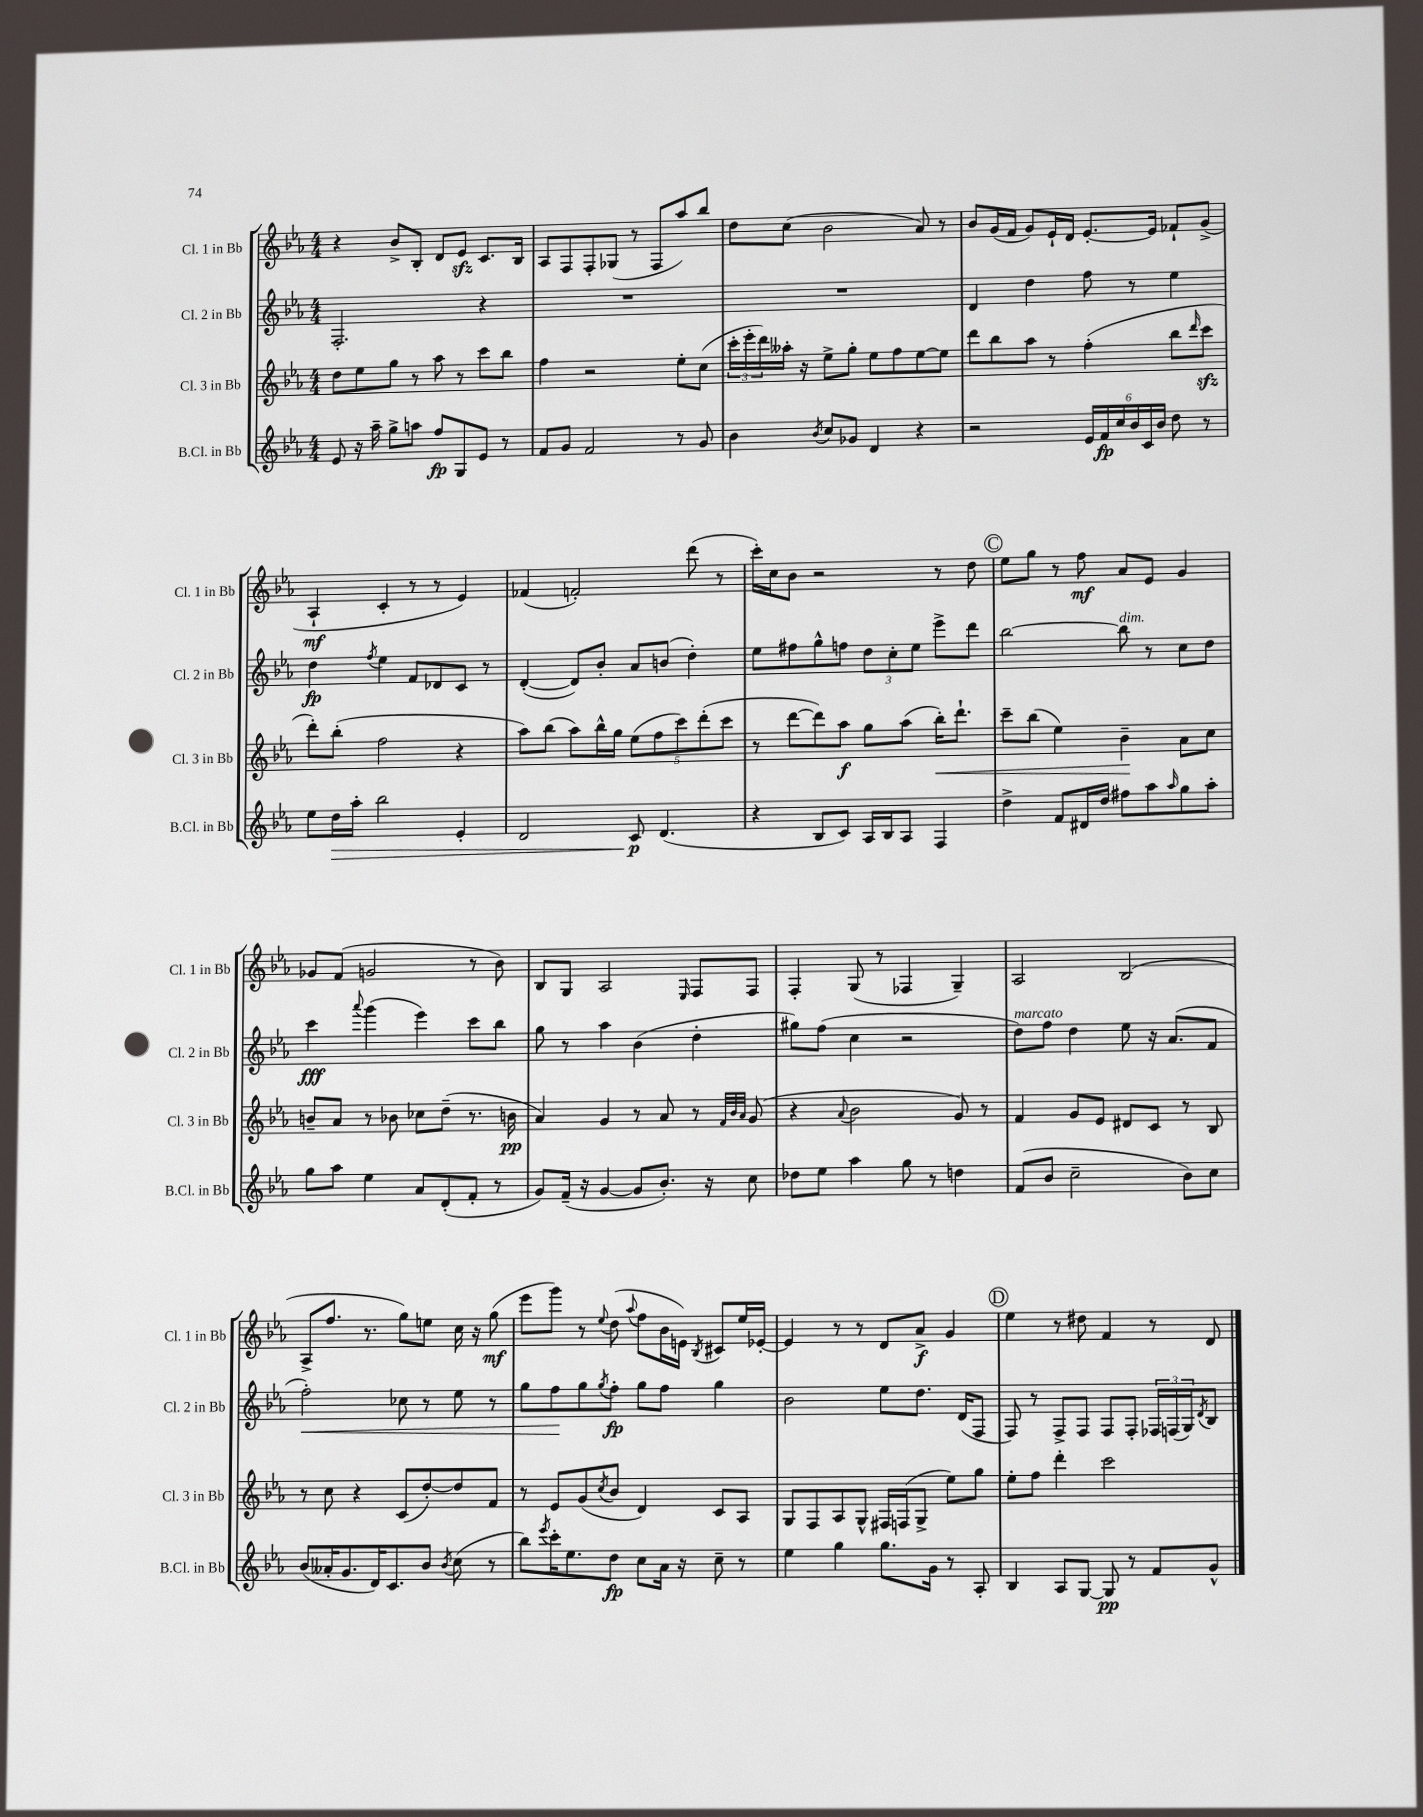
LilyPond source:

<<
\new StaffGroup <<
\new Staff = "s0" \with { instrumentName = "Cl. 1 in Bb" shortInstrumentName = "Cl. 1 in Bb" } {
    \clef treble \key ees \major \numericTimeSignature \time 4/4
    r4 bes'8-> bes8-. d'8 ees'8\sfz c'8. bes16 |
    aes8 f8 f8-. ges8( r8 f8 aes''8) bes''8 |
    d''8 c''8( bes'2 aes'8) r8 |
    bes'8 g'16( f'16 g'8) ees'16-! d'16 ees'8.~-. ees'16 fes'8-! g'8->( |
    aes4-!\mf c'4-. r8 r8 ees'4) |
    fes'4( f'2-.) d'''8( r8 |
    c'''16-.) c''16 bes'8 r2 r8 d''8 |
    \mark \markup { \circle "C" } ees''8 g''8 r8 f''8\mf aes'8 ees'8 g'4 |
    ges'8 f'8( g'2 r8 bes'8) |
    bes8 g8 aes2 \grace { ees16 } f8 f8 |
    f4-. g8( r8 fes4 g4--) |
    aes2 bes2( |
    aes8-> f''8. r8. g''8) e''8 c''16 r16 g''8\mf( |
    ees'''8 g'''8) r8 \appoggiatura { ees''8 } d''8( \appoggiatura { aes''8 } f''8 bes'16 e'16) \acciaccatura { bes8 } cis'8 ees''16 ees'16~-. |
    ees'4 r8 r8 d'8 aes'8->\f g'4 |
    \mark \markup { \circle "D" } ees''4 r8 dis''8 f'4 r8 d'8 \bar "|." |
}
\new Staff = "s1" \with { instrumentName = "Cl. 2 in Bb" shortInstrumentName = "Cl. 2 in Bb" } {
    \clef treble \key ees \major \numericTimeSignature \time 4/4
    f2.-. r4 |
    R1 |
    R1 |
    d'4 d''4 f''8 r8 ees''4 |
    d''4\fp \acciaccatura { f''8 } ees''4 f'8 des'8 c'8 r8 |
    d'4~-.( d'8) bes'8-. aes'8 b'8( d''4-.) |
    ees''8 fis''8 g''8-^ f''8 \tuplet 3/2 { d''8 c''8-. ees''8 } ees'''8-> d'''8 |
    \mark \markup { \circle "C" } bes''2~ bes''8^\markup { \italic "dim." } r8 c''8 d''8 |
    c'''4\fff \appoggiatura { aes'''8 } g'''4( ees'''4) c'''8 bes''8 |
    g''8 r8 aes''4 bes'4( d''4-. |
    gis''8) f''8( c''4 r2 |
    d''8^\markup { \italic "marcato" }) f''8 d''4 ees''8 r16 aes'8.( f'8 |
    f''2-.\<) ces''8 r8 ees''8 r8 |
    g''8 f''8\! g''8 \acciaccatura { g''8 } f''8-.\fp g''8 f''8 g''4 |
    bes'2 ees''8 d''8. d'16( f8 |
    \mark \markup { \circle "D" } f8) r8 f8-> f8 f8 f8-. \tuplet 3/2 { fes16 f16( g16) } \acciaccatura { d'8 } bes8 \bar "|." |
}
\new Staff = "s2" \with { instrumentName = "Cl. 3 in Bb" shortInstrumentName = "Cl. 3 in Bb" } {
    \clef treble \key ees \major \numericTimeSignature \time 4/4
    d''8 ees''8 g''8 r8 aes''8 r8 c'''8 bes''8 |
    f''4 r2 ees''8-. c''8( |
    \tuplet 3/2 { c'''16-. ees'''16-. d'''16) } aeses''16-. r16 ees''8-> g''8-. ees''8 f''8 ees''8~ ees''8 |
    d'''8 bes''8 aes''8 r8 f''4-.( bes''8 \grace { d'''16 } c'''8\sfz |
    d'''8-.) bes''8-.( f''2 r4 |
    aes''8) bes''8( aes''8) bes''16-^ g''16 \tuplet 5/4 { ees''8( f''8 c'''8) d'''8-.( c'''8 } |
    r8 d'''8~ d'''8) aes''8\f g''8 aes''8( bes''16-.\<) d'''8.-! |
    \mark \markup { \circle "C" } c'''8-- bes''8( ees''4) bes'4--\! aes'8 c''8 |
    b'8-- aes'8 r8 bes'8 ces''8 d''8--( r8. b'16\pp |
    aes'4) g'4 r8 aes'8 r8 \grace { f'32 bes'32 aes'32 } g'8( |
    r4 \appoggiatura { aes'8 } bes'2 g'8) r8 |
    f'4 g'8 ees'8 dis'8 c'8 r8 bes8 |
    r8 c''8 r4 c'8( d''8~-.) d''8 f'8 |
    r8 ees'8 g'8( \acciaccatura { c''8 } bes'8 d'4) c'8 aes8 |
    g8 f8 aes8 g8-^ fis16 f16( g8-> ees''8) g''8 |
    \mark \markup { \circle "D" } ees''8-. f''8 d'''4-. c'''2 \bar "|." |
}
\new Staff = "s3" \with { instrumentName = "B.Cl. in Bb" shortInstrumentName = "B.Cl. in Bb" } {
    \clef treble \key ees \major \numericTimeSignature \time 4/4
    ees'8 r16 aes''16-- g''8-> a''8 f''8\fp g8 ees'8 r8 |
    f'8 g'8 f'2 r8 g'8 |
    bes'4 \acciaccatura { bes'8 } c''8 ges'8 d'4 r4 |
    r2 \tuplet 6/4 { ees'16 f'16\fp c''16 bes'16 c'16 bes'16 } d''8 r8 |
    ees''8 d''16\> aes''16-. bes''2 ees'4-. |
    d'2 c'8\p\! d'4.( |
    r4 bes8 c'8) aes16 bes16 aes8 f4 |
    \mark \markup { \circle "C" } d''4-> f'8 dis'16 d''16 fis''8 aes''8 \grace { aes''16 } g''8 aes''8-. |
    g''8 aes''8 ees''4 aes'8 d'8-.( f'8-. r8 |
    g'8) f'16--( r16 g'4~ g'8 bes'8.-.) r16 c''8 |
    des''8 ees''8 aes''4 g''8 r8 d''4 |
    f'8( bes'8 c''2-- bes'8) c''8 |
    bes'8( aeses'16-. g'8. d'16) c'8. bes'8 \acciaccatura { bes'8 } c''8( r8 |
    bes''8) \acciaccatura { ees'''8 } c'''16-. ees''8. d''8\fp c''8 aes'16 r16 c''8-- r8 |
    ees''4 g''4 g''8. g'16 r8 aes8-. |
    \mark \markup { \circle "D" } bes4 aes8 g8~ g8\pp r8 f'8 g'8-^ \bar "|." |
}
>>
>>
\layout { \context { \Score \remove "Bar_number_engraver" } }
